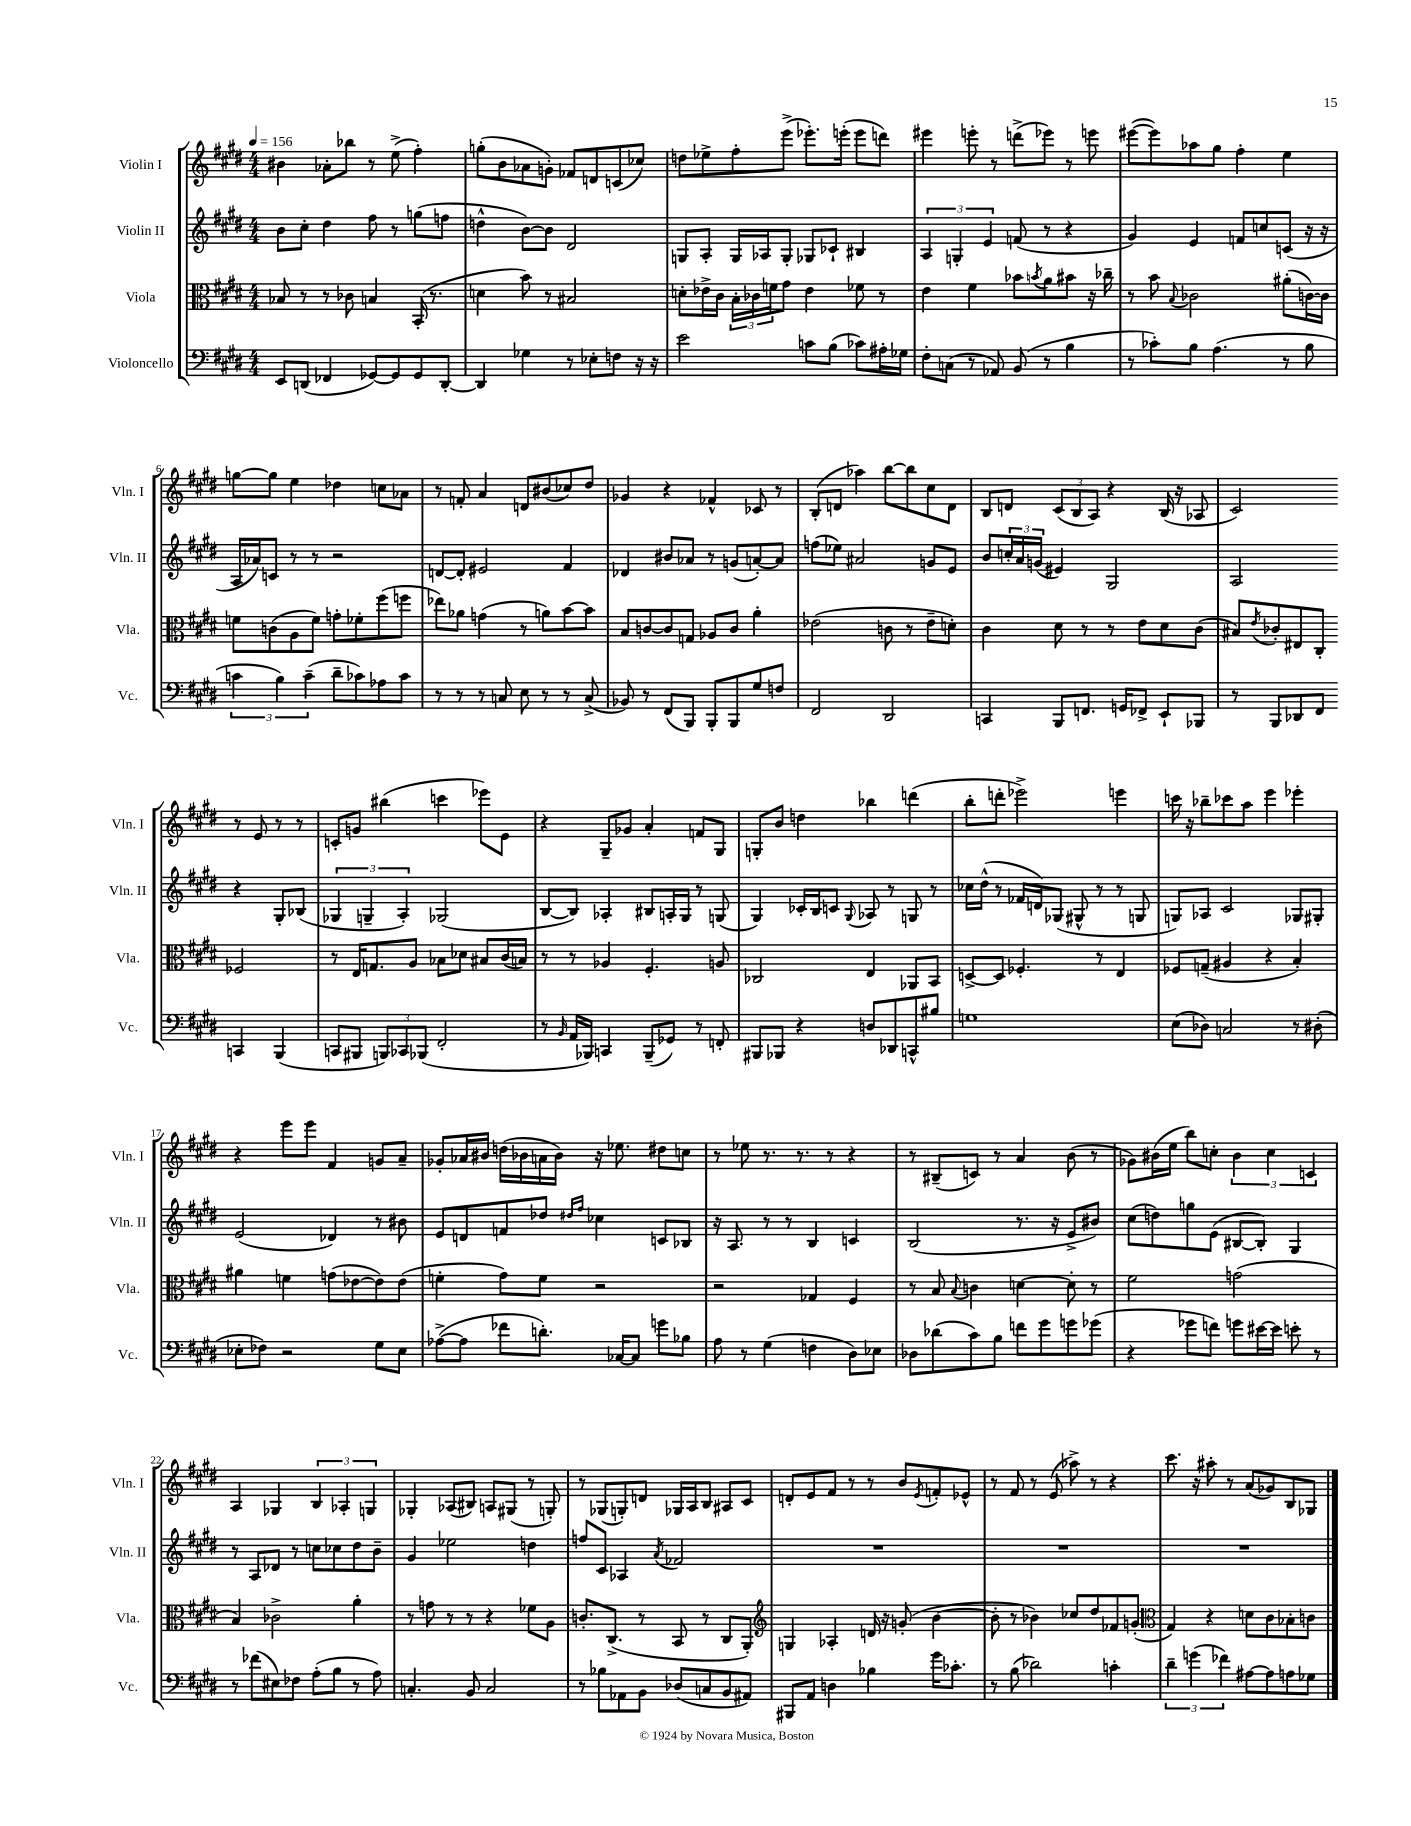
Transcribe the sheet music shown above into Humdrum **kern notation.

**kern	**kern	**kern	**kern
*staff4	*staff3	*staff2	*staff1
*clefF4	*clefC3	*clefG2	*clefG2
*k[f#c#g#d#]	*k[f#c#g#d#]	*k[f#c#g#d#]	*k[f#c#g#d#]
*M4/4	*M4/4	*M4/4	*M4/4
*MM156	*MM156	*MM156	*MM156
8EE	8B-	8b	4b#
(8DD	8r	8cc#'	.
4FF-	8r	4dd#	8a-'
.	8c-	.	8bb-
[8GG-)	4B	8ff#	8r
8GG-]	.	8r	(8ee^
8GG-	(16BB'	(8gg	4ff#')
.	8.r	.	.
[8DD'	.	8ff	.
=	=	=	=
4DD]	4d	4dd^^	(8gg'
.	.	.	8b
4G-	8b)	[8b)	8a-
.	8r	8b]	8g')
8r	2B#	2d#	8f-
8E-'	.	.	8d
8F	.	.	(8c
16r	.	.	8cc-)
16r	.	.	.
=	=	=	=
2e	8d'	8G	8dd
.	16e-^	8A'	8ee-^
.	16c#	.	.
.	24B'	16G	8ff#'
.	24c-	.	.
.	.	16A-	.
.	24f	.	.
.	8g#	8G'	(8eee^
8c	4e-	8G-	8.eee-')
(8B	.	8c-`	.
.	.	.	(16eee'
8c-)	8f-	4B#	8eee
16A#'	8r	.	8ddd)
16G-	.	.	.
=	=	=	=
8F#'	4e	6A	4eee#
(8C	.	.	.
.	.	6G'	.
8r	4f#	.	8eee'
.	.	6e	.
8AA-)	.	.	8r
(8BB	8b-	(8f	(8ddd^
.	8qb	.	.
8r	8a	8r	8eee-)
4B	8b#	4r	8r
.	16r	.	8eee
.	16cc-~	.	.
=	=	=	=
8r	8r	4g#)	([8eee#
8c-')	8b	.	8eee#])
.	8qqB	.	.
8B	2c-	4e	8aa-
(4.A	.	.	8gg#
.	.	8f	4ff#'
.	.	8cc	.
8r	(8a#'	(8c	4ee
8B	[16c)	16r	.
.	16c]	16r	.
=	=	=	=
6c	8f	16A	[8gg
.	.	16a-)	.
.	(8c	8c	8gg]
6B)	.	.	.
.	8A	8r	4ee
(6c~	.	.	.
.	8f)	8r	.
8d#~	8g'	2r	4dd-
8c-)	8f-'	.	.
8A-	(8ff#	.	8cc
8c-	8ff	.	8a-
=	=	=	=
8r	8ee-)	[8d	8r
8r	8a-	8d']	8f'
8r	(4g	2e#	4a
8C	.	.	.
8E	8r	.	8d
8r	8a)	.	(8b#
8r	[8b	4f#	8cc-)
(8C^	8b]	.	8dd#
=	=	=	=
8BB-)	8B	4d-	4g-
8r	[8c	.	.
(8FF#	8c]	8b#	4r
8BBB)	8G	8a-	.
8BBB'	8A-	8r	4f-^^
8BBB	8c	(8g	.
8G#	4a'	[8a')	8c-
8F	.	8a]	8r
=	=	=	=
2FF#	(2e-	(8ff	(8B'
.	.	8ee-)	8d
.	.	2a#	4aa-)
2DD#	8c	.	[8bb
.	8r	.	8bb]
.	8e-~	8g	8cc#
.	8d')	8e	8d
=	=	=	=
4CC	4c#	8b	8B
.	.	24cc'	8d
.	.	24a	.
.	.	(24g	.
8BBB	8d#	4e#)	(12c#
.	.	.	12B
8.FF	8r	.	.
.	.	.	12A)
.	8r	2G#	4r
16GG	.	.	.
8FF-^	8e	.	.
8EE`	8d#	.	(16B
.	.	.	16r
8BBB-	(8c#	.	8A-
=	=	=	=
8r	8B#)	2A	2c#)
.	8qe	.	.
8BBB	8c-'	.	.
8DD-	8E#	.	.
8FF#	8C#'	.	.
4CC	2F-	4r	8r
.	.	.	8e
(4BBB	.	8G#'	8r
.	.	(8B-	8r
=	=	=	=
8CC	8r	6G-	8c'
8BBB#	16E	.	8g
.	.	6G~	.
.	8.G	.	.
12BBB)	.	.	(4bb#
12CC-	.	6A')	.
.	8A	.	.
(12BBB-	.	.	.
2FF#'	8B-	(2G-	4ccc
.	8d-	.	.
.	8B#	.	8eee-)
.	(16c#	.	8e
.	16B)	.	.
=	=	=	=
8r	8r	[8B	4r
16qqBB	.	.	.
16AA	8r	8B])	.
16BBB-)	.	.	.
4CC	4A-	4A-'	8G#~
.	.	.	8g-
(8BBB-~	4.F#'	8B#	4a'
8GG-)	.	16A'	.
.	.	16G#	.
8r	.	8r	8f
8FF'	8A	(8G	8G#
=	=	=	=
8BBB#	2C-	4G#)	8G'
8BBB-	.	.	8b
4r	.	16c-'	4dd
.	.	16B	.
.	.	8c	.
.	.	8qqG#	.
8D	4E	8A-	4bb-
8DD-	.	8r	.
8CC^^	8AA-	8G	(4ddd
8B#	8BB	8r	.
=	=	=	=
1G	[8D^	16cc-	8bb'
.	.	(16dd#^^	.
.	8D]	8r	8ddd'
.	4.F-'	16f-	2eee-^)
.	.	16d)	.
.	.	(8G-	.
.	.	8G#^^	.
.	8r	8r	.
.	4E	8r	4eee
.	.	8G	.
=	=	=	=
(8E	8F-	8G)	16ccc
.	.	.	16r
8D-)	(8G~	8A-	8bb-~
2C	4A#	2c#	8ccc-
.	.	.	8aa
.	4r	.	4eee
8r	4B')	8G-	4eee-'
(8D#'	.	8G#'	.
=	=	=	=
8E-'	4a#	(2e	4r
8F-)	.	.	.
2r	4f	.	8eee
.	.	.	8eee
.	(8g	4d-)	4f#
.	[8e-	.	.
8G#	8e-])	8r	8g
8E-	(8e-	8b#	8a~
=	=	=	=
([8A-^	4f'	8e	8g-'
8A-]	.	8d	16a-
.	.	.	16b#
8f-	8g#)	8f	(16dd
.	.	.	16b-
8.d')	8f	8dd-	16a
.	.	.	16b-)
.	.	16qqdd#	.
.	.	16qqff#	.
.	2r	4cc-	16r
[16C-	.	.	8.ee-
8C-]	.	.	.
8g	.	8c	8dd#
8B-	.	8B-	8cc
=	=	=	=
8A	2r	16r	8r
.	.	8.A	.
8r	.	.	8ee-
(4G#	.	8r	8.r
.	.	8r	.
.	.	.	8.r
4F	4G-	4B	.
.	.	.	8r
8D#)	4F#	4c	4r
8E-	.	.	.
=	=	=	=
8D-	8r	(2B	8r
(8d-	8B	.	(8B#~
.	8qqB	.	.
8c#)	4c	.	8c)
8B	.	.	8r
8f	[4d	8.r	4a
8g#	.	.	.
.	.	16r	.
8g	8d']	8e^	(8b
(8g-	8r	8b#)	8r
=	=	=	=
4r	2f#	(8cc#	8g-)
.	.	8dd)	(16b#
.	.	.	16ee
8g-	.	8gg	8bb)
8f)	.	(8e	8cc'
8g	(2g	[8B#	6b#
[16e#	.	8B#'])	.
.	.	.	6cc
16e#]	.	.	.
8e'	.	4G#	.
.	.	.	6c
8r	.	.	.
=	=	=	=
8r	4B)	8r	4A
(8f-	.	8A	.
8E#)	2c-^	8d-	4G-
8F-	.	8r	.
(8A'	.	8cc	6B
8B	.	8cc-	.
.	.	.	6A-'
8r	4a'	8dd#	.
.	.	.	6G
8A)	.	8b~	.
=	=	=	=
4.C'	8r	4g#	4G-'
.	8g	.	.
.	8r	2ee-	(8A-
8BB	8r	.	8B#)
2C	4r	.	8A
.	.	.	(8G#
.	8f-	4dd	8r
.	8A	.	8G')
=	=	=	=
8r	8.c'	8ff	8r
8B-	.	8c#	(8G-
.	(8.C#^	.	.
8AA-	.	4A-	8G')
8BB	8r	.	8d
.	.	8qa	.
(8D-	8BB	2f-	16G-
.	.	.	16A
8C	8r	.	8B
8BB	8C#	.	8A#
8AA#)	8AA')	.	8c#
=	=	=	=
*	*clefG2	*	*
8BBB#	4G	1r	8d'
8AA	.	.	8e
4D	4A-'	.	8f#
.	.	.	8r
4B-	16d	.	8r
.	16r	.	.
.	(8g'	.	8b
.	.	.	8qe
16g#	[4b	.	8f'
8.c-'	.	.	.
.	.	.	8e-^^
=	=	=	=
8r	8b']	1r	8r
(8B	8r	.	8f#
2d-)	4b-)	.	8r
.	.	.	(8e
.	8cc-	.	8aa-^)
.	8dd#	.	8r
4c'	8f-	.	4r
.	(8g'	.	.
=	=	=	=
*	*clefC3	*	*
6d#~	4G#)	1r	8.ccc#
(6g	.	.	.
.	.	.	16r
.	4r	.	8aa#'
6f-)	.	.	.
.	.	.	8r
[8A#	8d	.	(8a
8A#]	8c#	.	8g-)
8A	8B-'	.	8B
8G-	8c	.	8G-
==	==	==	==
*-	*-	*-	*-
